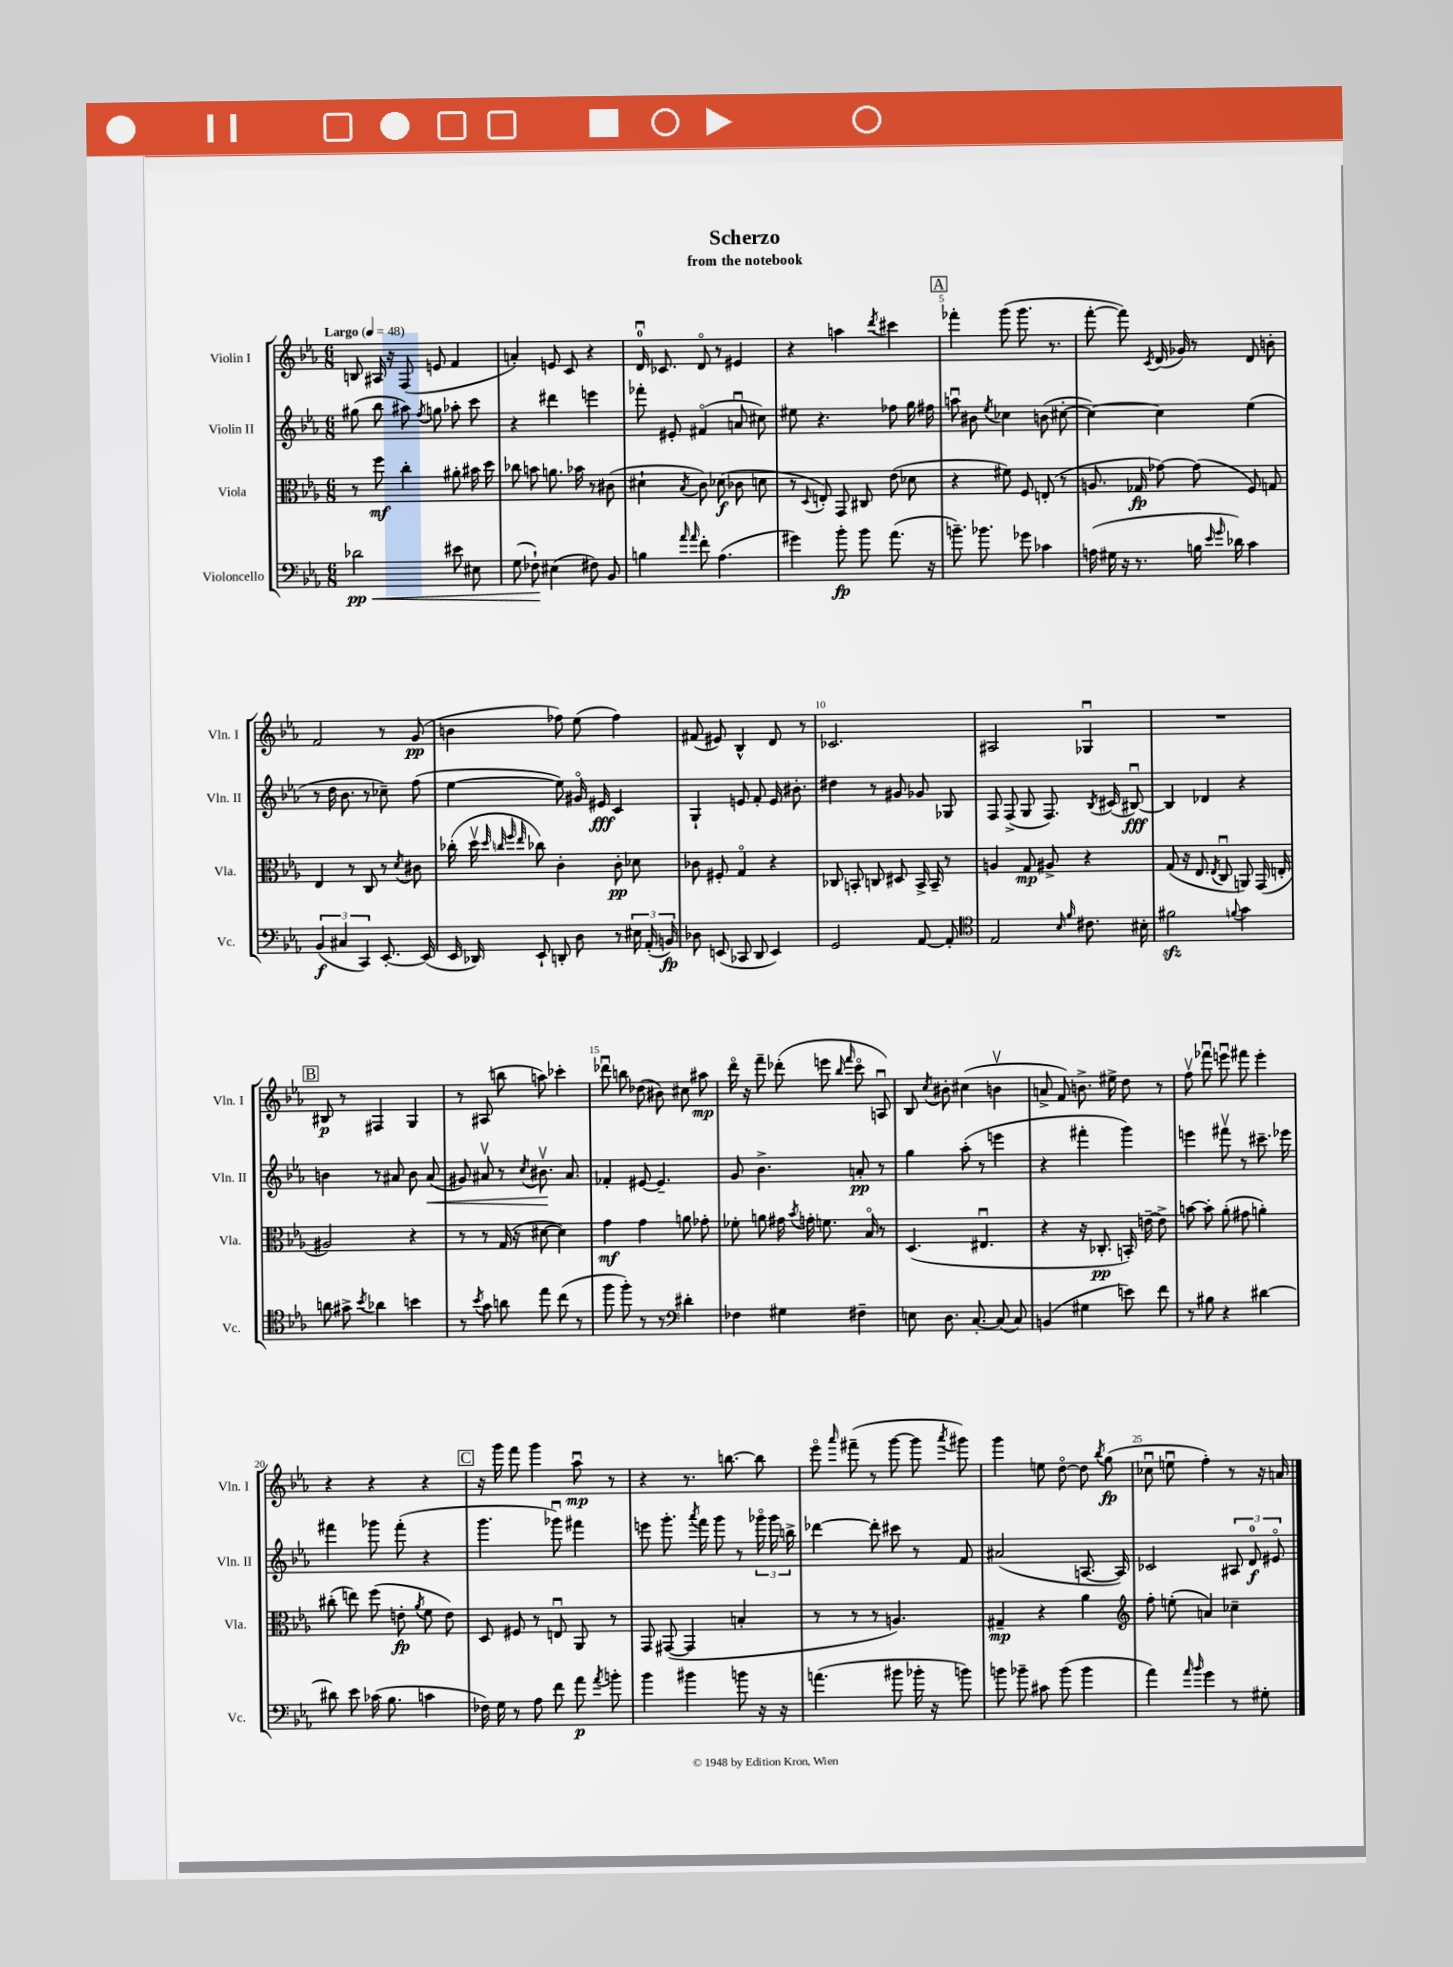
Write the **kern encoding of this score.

**kern	**kern	**kern	**kern
*staff4	*staff3	*staff2	*staff1
*clefF4	*clefC3	*clefG2	*clefG2
*k[b-e-a-]	*k[b-e-a-]	*k[b-e-a-]	*k[b-e-a-]
*M6/8	*M6/8	*M6/8	*M6/8
*MM48	*MM48	*MM48	*MM48
2d-	8r	(8gg#	8B
.	8ff	8bb-	16A#
.	.	.	16r
.	4cc'	8aa#)	(8F
.	.	8qff	.
.	.	8gg	8e
8e#	8a#'	8aa-'	4f
8E#	16b#	8ccc	.
.	16dd	.	.
=	=	=	=
(8G	8cc-	4r	4a')
8F-`)	8b	.	.
(4E#	8.a	4ddd#	8e
.	.	.	8c
.	16b-	.	.
8F#)	8r	4eee	4r
8BB-	(8c#	.	.
=	=	=	=
4B	4d#`	8fff-'	16du
.	.	.	8.c-
.	.	8e#'	.
16qqa-	.	.	.
16qqa-	8qB-	.	.
8f'	8c)	(4f#o	8do
(4.A-	(8d-	.	8r
.	8c-	8au	4e#
.	8d	8cc#)	.
=	=	=	=
4g#)	8r	8ee#	4r
.	8qqD	.	.
.	8E')	4.r	.
8b-'	8GG	.	4aa
8b-	8C#	.	.
.	.	.	8qddd
(8.a-	(8e-	8ff-	4ccc#
.	8d-	16gg	.
16r	.	16ff#	.
=	=	=	=
8.b~)	4r	8aau	4fff-'
.	.	8b#	.
8.b-	.	.	.
.	.	8qee-	.
.	8f#)	4cc-	(8ggg
8g-	8F	.	8.ggg
4c-	(8E'	(8b	.
.	.	.	8.r
.	8r	[8cc#'	.
=	=	=	=
(16A	8.A	4cc#_)	[8fff'
16G#	.	.	.
16r	.	.	8fff])
8.r	16G-	.	.
.	.	.	8qc
.	[8g-)	4cc#]	(16d
.	.	.	16g-)
16B	(8g-]	.	8r
16qqe-	.	.	.
16qqg	.	.	.
16d-)	.	.	.
4c	8F)	(4ee-	8d
.	8G	.	8b'
=	=	=	=
(6BB-	4E-	8r	2f
.	.	16dd	.
6C#	.	.	.
.	.	8.b-	.
.	8r	.	.
6CC)	.	.	.
.	8C	8r	.
[8.EE-'	8r	8cc-~)	8r
.	8qd	.	.
.	8c#	(8ff	(8g
(16EE-]	.	.	.
=	=	=	=
16EE-	(16cc-'	[4ee-	4b
16DD-)	16ddv	.	.
.	32qqdd	.	.
.	32qqcc	.	.
.	32qqff	.	.
.	32qqee-	.	.
8EE-`	8cc-)	.	.
8DD'	4c'	8ee-])	8ff-)
8D	.	16g#o	(8ee-
.	.	16e#	.
8r	8c'	4c	4ff-)
24E#	8d-	.	.
(24AA-'	.	.	.
24BB)	.	.	.
=	=	=	=
8D-	8c-	4G`	(8f#
(8EE	8F#'	.	8e#)
8CC-	4Go	8e	4B-^^
8DD	.	8f'	.
4EE)	4r	16e	8d
.	.	8.b#'	.
.	.	.	8r
=	=	=	=
2GG	8C-	4dd#	2.c-
.	8BB'	.	.
.	8C	8r	.
.	8D#	8g#	.
[8AA-	16BB^	8g-	.
.	16BB~	.	.
8AA-']	8r	8G-	.
=	=	=	=
*clefC4	*	*	*
2E-	4A	8F	2A#
.	.	(8F^	.
.	8G	8G	.
.	8A#^	8.F)	.
16qqB-	.	.	.
16qqf	.	.	.
8.c#	4r	.	4G-u
.	.	8qB-	.
.	.	(16c#	.
.	.	[8B#u)	.
16B#'	.	.	.
=	=	=	=
2f#	(8G	4B#]	2.r
.	16r	.	.
.	8.E-	.	.
.	.	4d-	.
.	8qE-	.	.
.	8Cu	.	.
8qqf	.	.	.
4g	8AA)	4r	.
.	(16GG	.	.
.	16E'	.	.
=	=	=	=
8a	2A#)	4b	8B#
8g#^	.	.	8r
8qb-	.	.	.
4a-	.	8r	4F#
.	.	8a#	.
4b	4r	8b	4G
.	.	(8a#	.
=	=	=	=
8r	8r	8g#)	8r
8qb-	.	.	.
8g	8r	8a#v	(8A#
8a	(16G	8r	8bb
.	16r	.	.
.	.	8qcc	.
8ee-	[8d#	8.b#v	8aa)
(8cc	4d#])	.	4ccc-'
.	.	8.a#	.
8r	.	.	.
=	=	=	=
8ff	4g	4f-'	8ddd-u
8ff')	.	.	8bb
8r	4g	[8e#	(8dd-
8r	.	4.e#~]	8b#)
*clefF4	*	*	*
4d#'	8a	.	8cc#
.	8g-'	.	8aa#
=	=	=	=
4F-	8f-'	8g	16dddo
.	.	.	16r
.	8a	4.b-^	8fff~
4G#	16g#	.	(8ddd-'
.	8qb-	.	.
.	16g'	.	.
.	8.f	.	8eee
.	.	.	16qqbb-
.	.	.	16qqfff
4F#~	.	8a'	8ccco
.	16B-o	.	.
.	8r	8r	8Au)
=	=	=	=
8E	(4.D	4gg	8B-
.	.	.	8qcc
8.D	.	.	8b#'
.	.	(8aa-'	(4cc#
[8.C'	.	.	.
.	4.E#u	8r	.
(8C]	.	4eee	4bv
8C)	.	.	.
=	=	=	=
(4BB	4r	4r	8a^
.	.	.	8f)
4G#	16r	4fff#'	8.b^
.	8.C-'	.	.
.	.	.	16ee#^
8e)	16BB')	4ggg)	8dd
.	[16e~	.	.
8f	8e^]	.	8r
=	=	=	=
8r	[8b	4eee	8ffv
8B#	8b']	.	8fff-u
4r	(8a-'	8fff#v	8eeeu
.	8g#	8r	8fff#
[4d#	4a')	8.ccc#~	4eee'
.	.	16eee-	.
=	=	=	=
8d#]	(8cc#'	4fff#	4r
8e-	8ee)	.	.
(16c-	(8ff	8ggg-	4r
8.B-	.	.	.
.	8e'	(8fff#'	.
.	8qa-	.	.
4c	8f	4r	4r
.	8e)	.	.
=	=	=	=
16F-)	8D	4.ggg	16r
16G	.	.	16ggg
8r	8F#	.	8fff
8A-	8r	.	4ggg
8f	8Eu	8ggg-u)	.
8a-	8AA-	4fff#	8aa-u
8qa-	.	.	.
8b'	8r	.	8r
=	=	=	=
4b-	8GG	8eee	4r
.	([8GG#	8.ggg'	.
4b#	4GG#]	.	8.r
.	.	8qaaa-	.
.	.	16fff	.
.	.	8ggg	.
.	.	.	[8.bb
8b	4B'	8r	.
16r	.	24ggg-o	8bb]
.	.	24ggg-	.
16r	.	.	.
.	.	24bb^	.
=	=	=	=
(4.a	8r	[4ddd-	8eee-o
.	.	.	16qqaaa-
.	8r	.	(8fff#~
.	8r	8ddd-']	8r
8b#	4.A)	8ccc#	[8ggg
16b-'	.	8r	8ggg]
16r	.	.	.
.	.	.	8qaaa-
8b)	.	8f	8ggg#)
=	=	=	=
8b	4G#~	(2a#	4ggg
8b-~	.	.	.
8c#	4r	.	8ee
(8b-	.	.	[8ddo
4b-	4a-	[8.A	8dd]
.	.	.	8qbb-
.	.	.	(8gg
.	.	16A])	.
=	=	=	=
*	*clefG2	*	*
4a-)	8ff'	2c-	8cc-u
.	(8ee'	.	8eeu
16qqa-	.	.	.
16qqb-	.	.	.
4g	4a)	.	4ff')
8r	4cc-~	12A#	8r
.	.	12d	.
8G#'	.	.	16r
.	.	12e#o	.
.	.	.	16a
==	==	==	==
*-	*-	*-	*-
